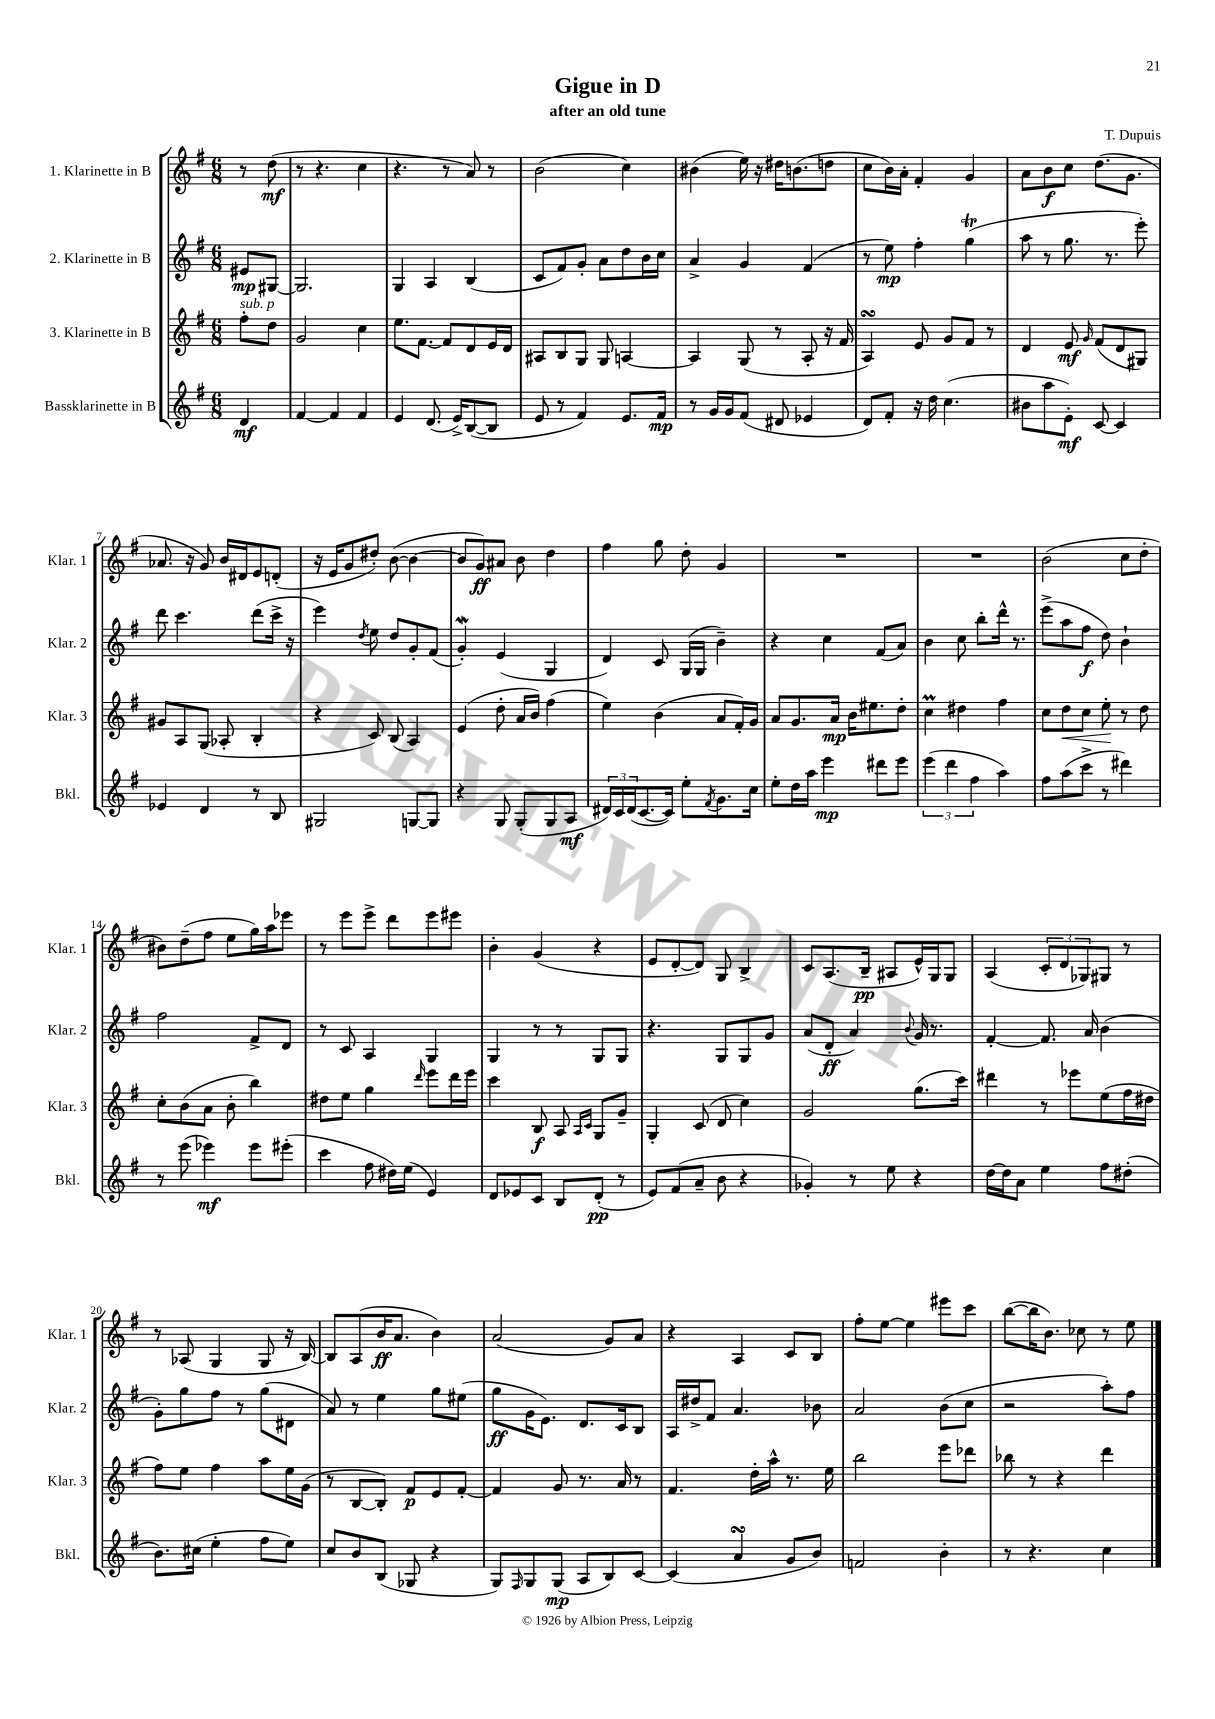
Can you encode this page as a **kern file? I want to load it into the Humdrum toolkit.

**kern	**kern	**kern	**kern
*staff4	*staff3	*staff2	*staff1
*clefG2	*clefG2	*clefG2	*clefG2
*k[f#]	*k[f#]	*k[f#]	*k[f#]
*M6/8	*M6/8	*M6/8	*M6/8
4d	8ff#'	8e#	8r
.	8dd	[8G#	(8dd
=	=	=	=
[4f#	2g	2.G#]	8r
.	.	.	4.r
4f#]	.	.	.
4f#	4cc	.	4cc
=	=	=	=
4e	8.ee	4G	4.r
.	[8.f#	.	.
(8.d	.	4A	.
.	8f#]	.	8r
16e^)	.	.	.
([8B	8d	(4B	8a)
8B]	16e	.	8r
.	16d	.	.
=	=	=	=
8e	8A#	8c	(2b
8r	8B	8f#)	.
4f#)	8G	8g'	.
.	8G	8a	.
8.e	[4A	8dd	4cc)
.	.	16b	.
16f#	.	16cc	.
=	=	=	=
8r	4A]	4a^	(4b#
16g	.	.	.
16g	.	.	.
(8f#	(8G	4g	16ee)
.	.	.	16r
8d#	8r	.	16dd#
.	.	.	(8.b
4e-	8A'	(4f#	.
.	16r	.	8dd
.	16f#	.	.
=	=	=	=
8d)	4A)	8r	8cc
8f#'	.	8ee)	16b)
.	.	.	16a'
16r	8e	4ff#'	4f#'
16dd	.	.	.
(4.cc	8g	.	.
.	8f#	(4gg	4g
.	8r	.	.
=	=	=	=
8b#	4d	8aa	8a
8aa	.	8r	8b
8e')	8e	8.gg	8cc
.	16qqg	.	.
[8c	(8f#	.	(8.dd
.	.	8.r	.
4c]	8d	.	.
.	.	.	8.g
.	8G#)	8eee')	.
=	=	=	=
4e-	8g#	8ddd	8.a-
.	8A	4.ccc	.
.	.	.	16r
4d	(8G	.	8g)
.	8A-'	.	16b
.	.	.	16d#
8r	4B'	(8ddd	8e
8B	.	16ccc^	(8d'
.	.	16r	.
=	=	=	=
2G#	4r	4eee)	16r
.	.	.	16e
.	.	.	8g
.	.	8qdd	.
.	8c)	8ee	8dd#')
.	(8B	8dd	([8b
[8G	4A)	8g'	4b_
8G]	.	(8f#	.
=	=	=	=
4r	(4e	4g')	8b]
.	.	.	8g)
8G	8dd'	(4e	8a#
(8G'	16a	.	8b
.	16b)	.	.
8G	(4ff#	4G	4dd
8A	.	.	.
=	=	=	=
24d#)	4ee)	4d)	4ff#
24c	.	.	.
(24d#	.	.	.
[8.c	.	.	.
.	(4b	8c	8gg
16c])	.	.	.
8ee'	.	(16G	8dd'
.	.	16G	.
8qf#	.	.	.
8.g	8a	4b~)	4g
.	16f#')	.	.
16cc	16g	.	.
=	=	=	=
8ee'	8a	4r	2.r
16dd	8.g	.	.
16aa	.	.	.
4eee	.	4cc	.
.	16a	.	.
.	16b	.	.
.	8.ee#	.	.
8ddd#	.	(8f#	.
8eee	8dd'	8a)	.
=	=	=	=
(6eee	4cc	4b	2.r
6ddd	.	.	.
.	4dd#	8cc	.
6ff#	.	.	.
.	.	8bb'	.
4aa)	4ff#	16ddd^^	.
.	.	8.r	.
=	=	=	=
8ff#	8cc	(8eee^	(2b
(8aa	8dd	8aa	.
8ccc^	8cc	8ff#	.
8r	8ee'	8dd)	.
4ddd#)	8r	4b`	8cc
.	8dd	.	8dd'
=	=	=	=
8r	8cc'	2ff#	8b#)
(8eee	(8b	.	(8dd~
4eee-)	8a	.	8ff#
.	8b'	.	8ee
8eee-	4bb)	8f#^	16gg)
.	.	.	16aa
(8eee#'	.	8d	8eee-
=	=	=	=
4ccc	8dd#	8r	8r
.	8ee	8c	8eee
8ff#	4gg	4A	8eee^
16dd#)	.	.	8ddd
(16ee	.	.	.
.	16qqddd	.	.
4e)	8eee	4G	8eee
.	16ddd	.	8eee#
.	16eee	.	.
=	=	=	=
8d	4ccc	4G	4b'
8e-	.	.	.
8c	8B	8r	(4g
8B	8A	8r	.
.	16qqA	.	.
.	16qqc	.	.
(8d'	8G	8G	4r
8r	8g~	8G	.
=	=	=	=
8e)	4G'	4.r	8e
(8f#	.	.	[8d'
8a~	(8c	.	8d])
8b	8d	8G	8G
4r	4cc)	8G	4B^
.	.	8g	.
=	=	=	=
4g-')	2g	(8a	8c
.	.	8d'	(8.A
8r	.	4a)	.
.	.	.	16B~
8ee	.	.	8A#
.	.	8qqb	.
4r	(8.gg	16g	16e^^)
.	.	8.r	16G
.	.	.	8G
.	16ccc)	.	.
=	=	=	=
[16dd	4ddd#	[4f#'	(4A
16dd]	.	.	.
8a	.	.	.
4ee	8r	8.f#]	12c'
.	.	.	12d
.	8eee-	.	.
.	.	.	12G-)
.	.	16a	.
8ff#	(8ee	(4b	8G#
(8dd#'	16ff#	.	8r
.	16dd#	.	.
=	=	=	=
8.b)	8ff#)	8g')	8r
.	8ee	8gg	(8A-
(16cc#	.	.	.
4ee'	4ff#	8ff#	4G
.	.	8r	.
8ff#	8aa	(8gg	8G
8ee)	16ee	8d#	16r
.	(16g	.	[16B)
=	=	=	=
8cc	8r	8a)	8B]
8b	[8B	8r	(8A
(8B	8B'])	4ee	16b
.	.	.	8.a
8G-	8f#	.	.
4r	8e	8gg	4b)
.	[8f#'	(8ee#	.
=	=	=	=
8G)	4f#]	8gg	(2a
16qqF#	.	.	.
8G	.	16g	.
.	.	8.e)	.
(8G	8g	.	.
8A	8.r	8.d	.
8B)	.	.	8g)
.	16a	16c	.
[8c	8r	8B	8a
=	=	=	=
(4c]	4.f#	16A	4r
.	.	16dd#^	.
.	.	8f#	.
4a	.	4.a	4A
.	16dd'	.	.
.	16aa^^	.	.
8g	8.r	.	8c
8b)	.	8b-	8B
.	16ee	.	.
=	=	=	=
2f	2bb	2a	8ff#'
.	.	.	[8ee
.	.	.	4ee]
4b'	8eee	(8b	8eee#
.	8ddd-	8cc	8ccc
=	=	=	=
8r	8bb-	2r	([8bb
4.r	8r	.	16bb]
.	.	.	8.b)
.	4r	.	.
.	.	.	8cc-
4cc	4ddd	8aa')	8r
.	.	8ff#	8ee
==	==	==	==
*-	*-	*-	*-
